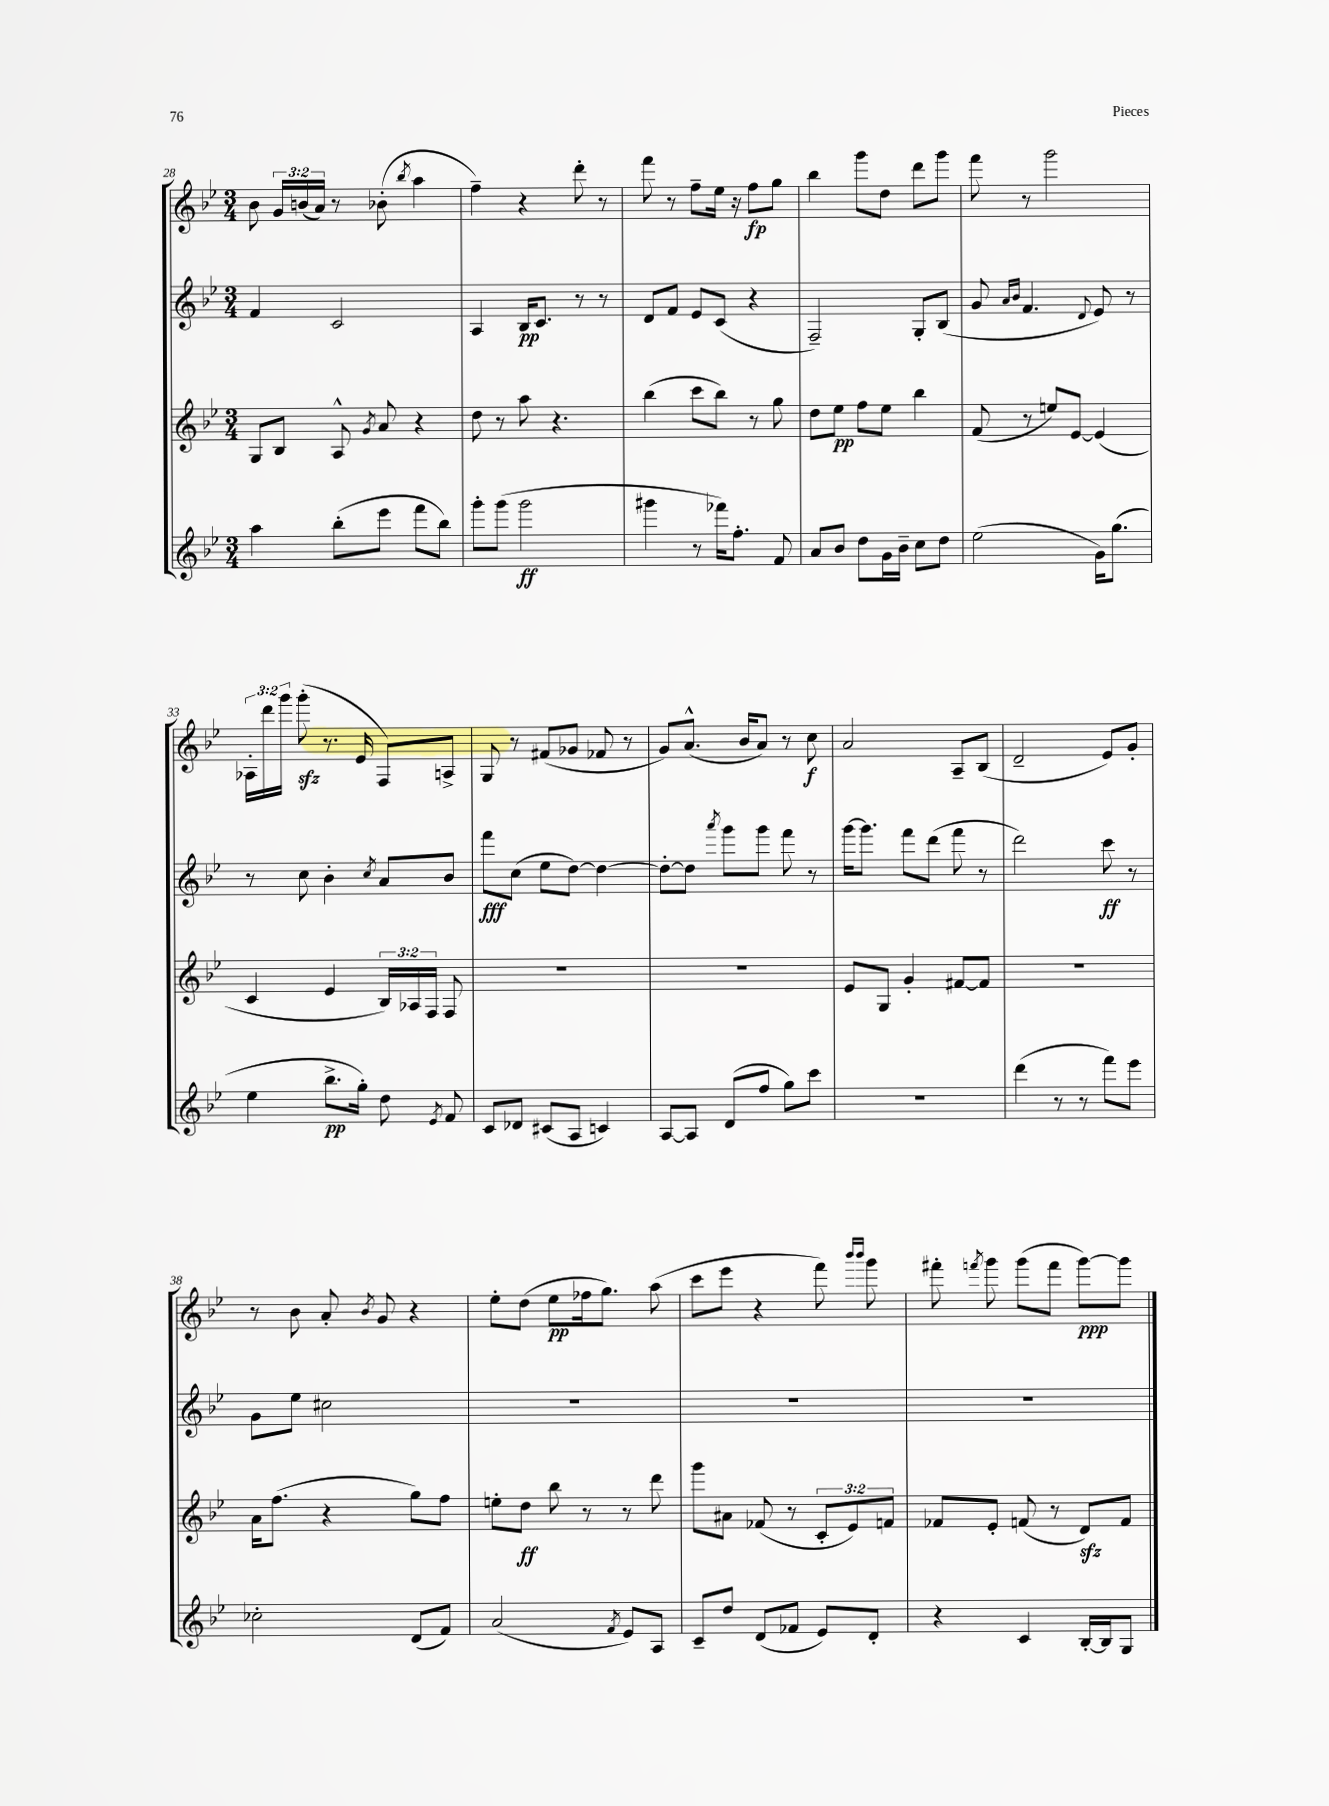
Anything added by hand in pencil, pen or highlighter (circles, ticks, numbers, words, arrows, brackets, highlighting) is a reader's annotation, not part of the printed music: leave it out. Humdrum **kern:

**kern	**kern	**kern	**kern
*staff4	*staff3	*staff2	*staff1
*clefG2	*clefG2	*clefG2	*clefG2
*k[b-e-]	*k[b-e-]	*k[b-e-]	*k[b-e-]
*M3/4	*M3/4	*M3/4	*M3/4
4aa\	8G/L	4f/	8b-\
.	8B-/J	.	24g/LL
.	.	.	(24b/
.	.	.	24a/JJ)
(8bb-'\L	8A^^/	2c/	8r
.	8qg/	.	.
8eee-\J	8a/	.	(8b-'\
.	.	.	8qbb-/
8fff\L	4r	.	4aa\
8bb-\J)	.	.	.
=	=	=	=
8ggg'\L	8dd\	4A/	4ff~\)
(8ggg\J	8r	.	.
2ggg\	8aa\	16B-/LK	4r
.	.	8.c/J	.
.	4.r	.	.
.	.	8r	8ddd'\
.	.	8r	8r
=	=	=	=
4ggg#\	(4bb-\	8d/L	8fff\
.	.	8f/J	8r
8r	8ccc\L	8e-/L	8ff~\L
16fff-\LK)	8bb-\J)	(8c/J	16ee-\Jk
8.ff'\J	.	.	16r
.	8r	4r	8ff\L
8f/	8gg\	.	8gg\J
=	=	=	=
8a/L	8dd\L	2F~/)	4bb-\
8b-/J	8ee-\J	.	.
8dd\L	8ff\L	.	8ggg\L
16g\L	8ee-\J	.	8dd\J
16b-~\JJ	.	.	.
8cc\L	4bb-\	8G'/L	8ddd\L
8dd\J	.	(8B-/J	8ggg\J
=	=	=	=
(2ee-\	(8f/	8g/	8fff\
.	.	16qqa/LL	.
.	.	16qqb-/JJ	.
.	8r	4.f/	8r
.	8ee/L)	.	2ggg\
.	[8e-/J	.	.
.	.	8qqd/	.
16g\LK)	(4e-/]	8e-/)	.
(8.gg\J	.	.	.
.	.	8r	.
=	=	=	=
4ee-\	4c/	8r	24A-'\LL
.	.	.	24ddd\
.	.	.	24ggg\JJ
.	.	8cc\	(8ggg'\
8.bb-^\L	4e-/	4b-'\	8.r
16gg'\Jk)	.	.	16e-/
.	.	8qcc/	.
8dd\	24B-/LL)	8a/L	8F/L)
.	24A-/	.	.
.	24F/JJ	.	.
8qe-/	.	.	.
8f/	8F/	8b-/J	8A^/J
=	=	=	=
8c/L	2.r	8fff\L	8G/
8d-/J	.	(8cc\J	8r
(8c#/L	.	8ee-\L	(8f#/L
8A/J	.	[8dd\J)	8g-/J
4c/)	.	4dd\_	8f-/
.	.	.	8r
=	=	=	=
[8A/L	2.r	8dd'\_L	8g/L)
8A/]J	.	8dd\]J	(8.a^^/J
.	.	8qaaa/	.
(8d/L	.	8ggg\L	.
.	.	.	16b-/LK
8ff/J	.	8ggg\J	8a/J)
8gg\L)	.	8fff\	8r
8ccc\J	.	8r	8cc\
=	=	=	=
2.r	8e-/L	[16ggg\LK	2a/
.	.	8.ggg\]J	.
.	8G/J	.	.
.	4g'/	8fff\L	.
.	.	(8ddd\J	.
.	[8f#/L	8fff\	8A~/L
.	8f#/]J	8r	(8B-/J
=	=	=	=
(4ddd\	2.r	2ddd\)	2d~/
8r	.	.	.
8r	.	.	.
8fff\L)	.	8ccc\	8e-/L)
8eee-\J	.	8r	8g'/J
=	=	=	=
2cc-'\	16a\LK	8g\L	8r
.	(8.ff\J	.	.
.	.	8ee-\J	8b-\
.	4r	2cc#\	8a'/
.	.	.	8qb-/
.	.	.	8g/
(8d/L	8gg\L)	.	4r
8f/J)	8ff\J	.	.
=	=	=	=
(2a/	8ee'\L	2.r	8ee-'\L
.	8dd\J	.	(8dd\J
.	8bb-\	.	8ee-\L
.	8r	.	16ff-\k
.	.	.	8.gg\J)
8qf/	.	.	.
8e-/L)	8r	.	.
8A/J	8ddd\	.	(8aa\
=	=	=	=
8c~/L	8ggg\L	2.r	8ccc\L
8dd/J	8a#\J	.	8eee-\J
(8d/L	(8f-/	.	4r
8f-/J	8r	.	.
8e-/L)	12c'/L	.	8fff\)
.	12e-/)	.	.
.	.	.	16qqbbb-/LL
.	.	.	16qqbbb-/JJ
8d'/J	.	.	8ggg\
.	12f/J	.	.
=	=	=	=
4r	8f-/L	2.r	8fff#'\
.	.	.	8qfff/
.	8e-'/J	.	8ggg\
4c/	(8f/	.	(8ggg\L
.	8r	.	8fff\J
[16B-'/LL	8d/L)	.	[8ggg\L)
16B-/]J	.	.	.
8G/J	8f/J	.	8ggg\]J
==	==	==	==
*-	*-	*-	*-
